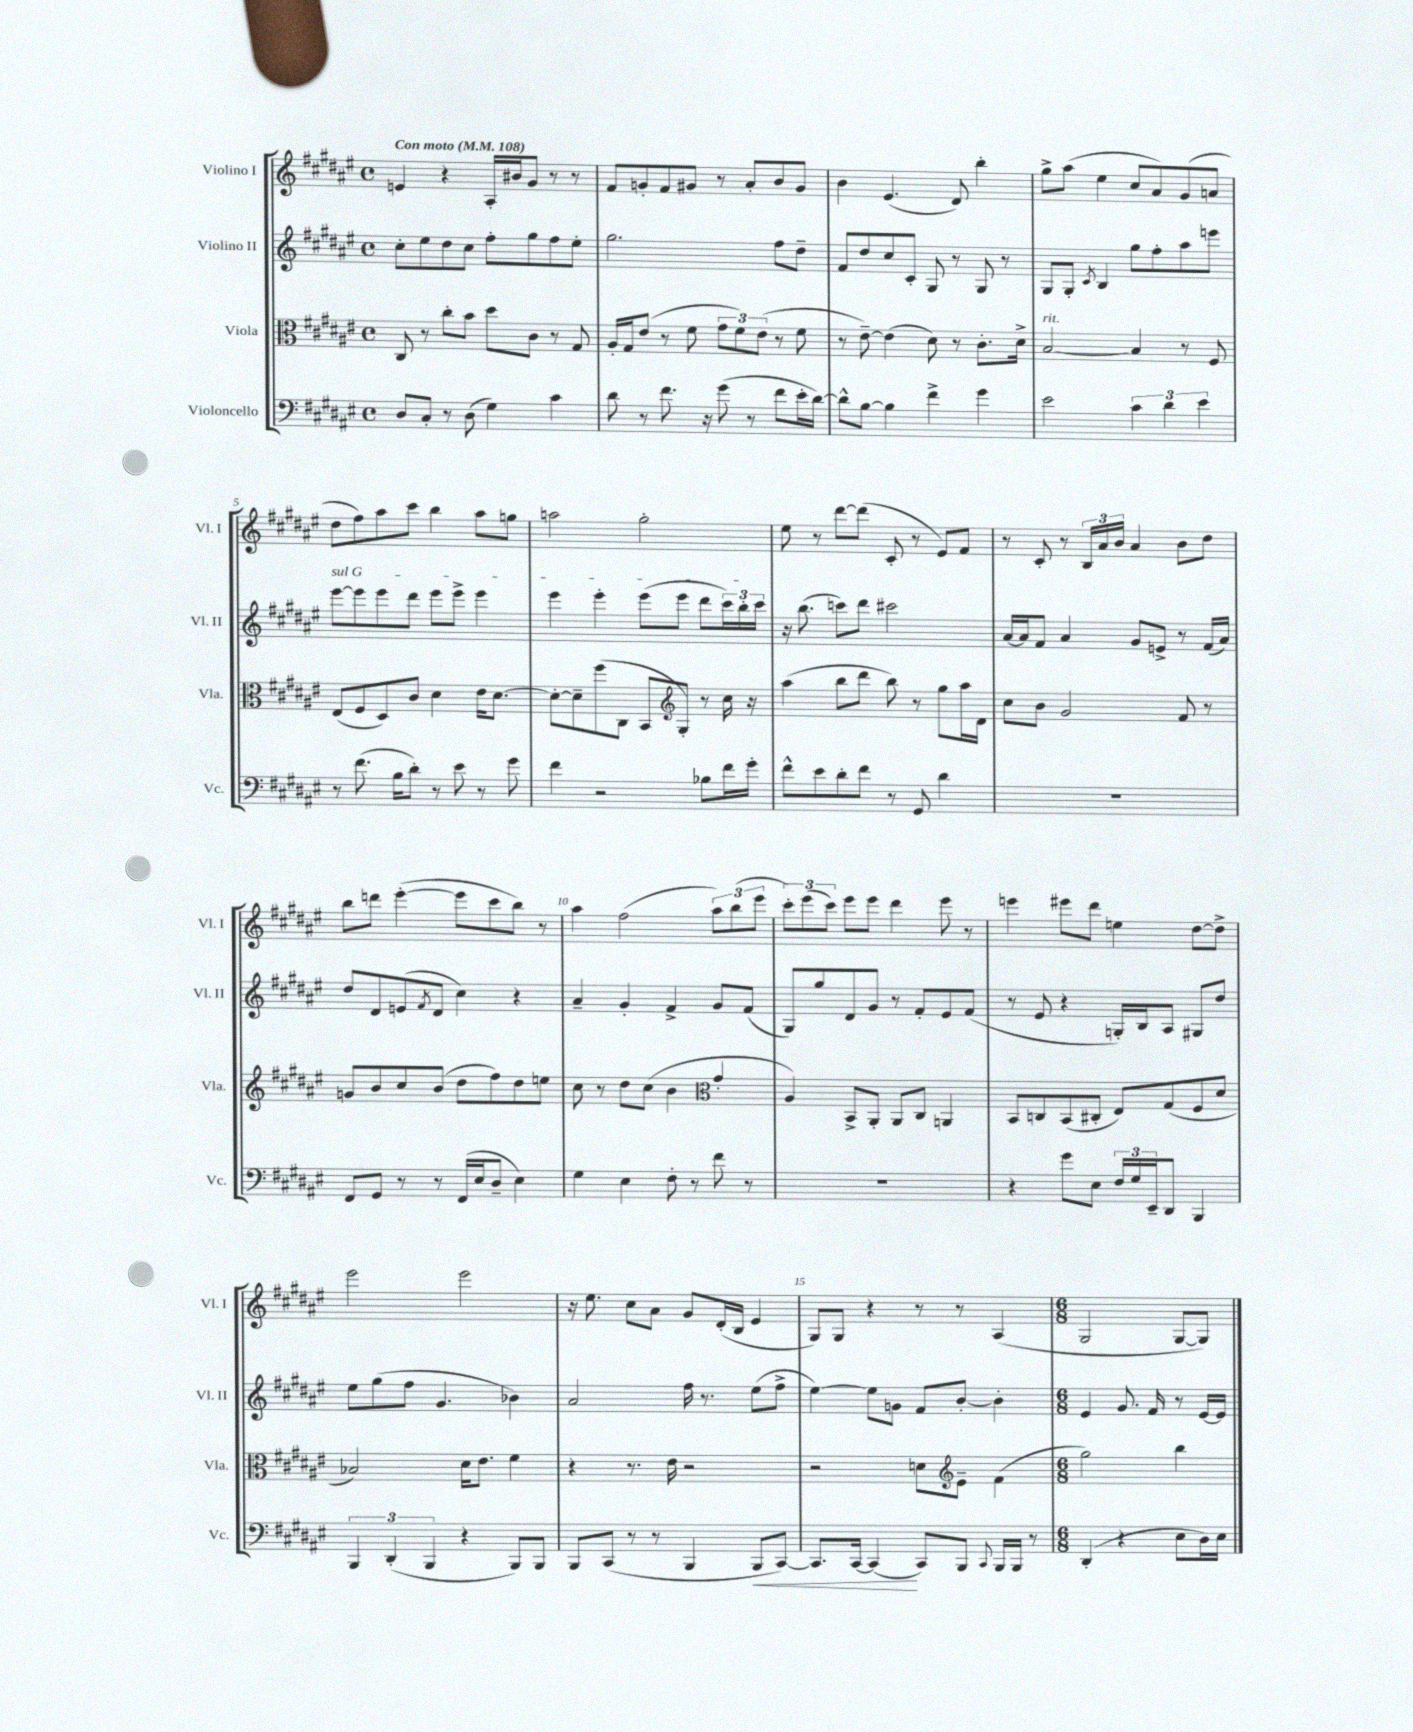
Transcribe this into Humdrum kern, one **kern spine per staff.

**kern	**kern	**kern	**kern
*staff4	*staff3	*staff2	*staff1
*clefF4	*clefC3	*clefG2	*clefG2
*k[f#c#g#d#a#e#]	*k[f#c#g#d#a#e#]	*k[f#c#g#d#a#e#]	*k[f#c#g#d#a#e#]
*M4/4	*M4/4	*M4/4	*M4/4
*met(c)	*met(c)	*met(c)	*met(c)
*MM108	*MM108	*MM108	*MM108
8D#	8C#	8cc#'	4e
8C#'	8r	8ee#	.
8r	8cc#'	8dd#	4r
(8D#	8b	8cc#	.
4G#)	8dd#	8ff#'	16A#'
.	.	.	16b#
.	8c#	8gg#	8g#
4c#	8r	8ff#	8r
.	8G#	8ee#'	8r
=	=	=	=
8d#	16A#'	2.gg#	8f#
.	16G#	.	.
8r	(8e#	.	8g'
8.f#	8r	.	8f#
.	8f#	.	8g#
16r	.	.	.
(8g#	12g#	.	8r
.	12f#)	.	.
8r	.	.	8a#'
.	(12e#	.	.
8f#	8r	8ff#	8b
16e#'	8f#	8dd#~	8g#
[16d#)	.	.	.
=	=	=	=
8d#^^]	8r	8f#	4b
[8B	[8e#~)	8dd#	.
4B]	(4e#]	8cc#	(4.e#
.	.	8c#'	.
4f#^	8d#)	8G#	.
.	8r	8r	8d#)
4g#	8.c#'	8G#	4bb'
.	.	8r	.
.	16d#^	.	.
=	=	=	=
2e#	[2B	8G#	8gg#^
.	.	8G#'	(8aa#
.	.	8qc#	.
.	.	4B	4ee#
6c#	4B]	8gg#	8cc#
.	.	8ff#'	8a#)
6d#	.	.	.
.	8r	8aa#	(8g#
6e#	.	.	.
.	8F#	8eee	8a
=	=	=	=
8r	(8E#	[8eee#	8dd#
(8.f#	8F#	8eee#]	8ff#)
.	8D#)	8eee#	8aa#
16B	.	.	.
8d#')	8c#	8ddd#	8ccc#
8r	4d#	8eee#	4bb
8e#	.	8eee#^	.
8r	16e#	4eee#	8aa#
.	[8.d#	.	.
8g#	.	.	8gg
=	=	=	=
4f#	8d#'_	4eee#	2aa
.	8d#~]	.	.
2r	(8ff#	4eee#'	.
.	8C#	.	.
.	8BB	(8eee#	2gg#'
.	8G#')	8eee#	.
8B-	8r	8ddd#	.
16f#	16cc#	24ccc#)	.
.	.	24bb'	.
16g#'	16r	.	.
.	.	24ccc#	.
=	=	=	=
*	*clefG2	*	*
8f#^^	(4aa#	16r	8ee#
.	.	(8.bb	.
8e#	.	.	8r
8d#'	8bb	8ccc)	[8ddd#
8f#	8ddd#	8ddd#	(8ddd#]
8r	8bb)	2ccc#	8c#'
8GG#	8r	.	8r
4d#	8gg#	.	8e#)
.	16aa#	.	8f#
.	16d#	.	.
=	=	=	=
1r	8cc#	[16a#	8r
.	.	16a#]	.
.	8b	8f#	8c#'
.	2g#	4a#	8r
.	.	.	24B
.	.	.	24a#
.	.	.	24b
.	.	8g#	4a#
.	.	8e^	.
.	8f#	8r	8b
.	8r	(16f#	8dd#
.	.	16a#)	.
=	=	=	=
8FF#	8g	8dd#	8bb
8GG#	8b	8d#	8ddd
8r	8cc#	(8e	([4eee#'
.	.	8qf#	.
8r	(8b	8d#	.
(16FF#	8dd#	4cc#)	8eee#]
16E#	.	.	.
8D#~	8ff#)	.	8ccc#
4E#)	8dd#	4r	8bb)
.	8ee	.	8r
=	=	=	=
4G#	8cc#	4a#~	4aa#
.	8r	.	.
4E#	8dd#	4g#'	(2ff#
.	(8cc#	.	.
8F#'	4b	4f#^	.
8r	.	.	.
8f#	4g#'	8g#	12aa#)
.	.	.	(12bb
8r	.	(8f#	.
.	.	.	12eee#
=	=	=	=
*	*clefC3	*	*
1r	4A#)	8G#)	12ccc#')
.	.	.	(12eee#
.	.	8gg#	.
.	.	.	12ccc#)
.	8BB^	8d#	8eee#
.	8AA#'	8g#	8eee#
.	8AA#	8r	4ddd#
.	8C#	8f#'	.
.	4AA	8e#	8eee#
.	.	(8f#	8r
=	=	=	=
4r	8BB	8r	4eee
.	8C	8e#	.
8g#	(8BB	4r	8eee#
8E#	8C#'	.	8ddd#
24F#	8E#)	16G')	4ee
24G#	.	.	.
.	.	16B	.
24EE#~	.	.	.
8DD#	(8G#	8A#	.
4BBB	8F#	8G#	[8dd#
.	8d#	8dd#	8dd#^]
=	=	=	=
6BBB	2B-)	8ee#	2eee#
.	.	(8gg#	.
(6DD#'	.	.	.
.	.	8ff#	.
6BBB	.	.	.
.	.	4.g#	.
4r	16d#	.	2eee#
.	8.e#	.	.
8BBB)	4f#	4b-)	.
8BBB	.	.	.
=	=	=	=
8BBB	4r	2a#	16r
.	.	.	8.ee#
(8CC#	.	.	.
8r	8.r	.	8cc#
8r	.	.	8a#
.	16e#	.	.
4BBB	2r	16ff#	8g#
.	.	8.r	.
.	.	.	(16d#'
.	.	.	16B
8BBB	.	(8ee#	4e#
[8CC#)	.	8ff#^	.
=	=	=	=
8.CC#]	2r	[4ee#)	8G#)
.	.	.	8G#
[16CC#	.	.	.
(4CC#]	.	8ee#]	4r
.	.	8g	.
8CC#)	8d	8f#	8r
8BBB	8e#~	[8b'	8r
8qqCC#	.	.	.
16BBB	(4f#	4b']	(4A#
16BBB	.	.	.
8r	.	.	.
=	=	=	=
*	*clefG2	*	*
*M6/8	*M6/8	*M6/8	*M6/8
(4DD#'	2gg#)	4e#	2G#
4r	.	8.g#	.
.	.	16f#	.
8E#	4bb	8r	[8G#
16D#)	.	[16e#	8G#])
16E#	.	16e#]	.
==	==	==	==
*-	*-	*-	*-
